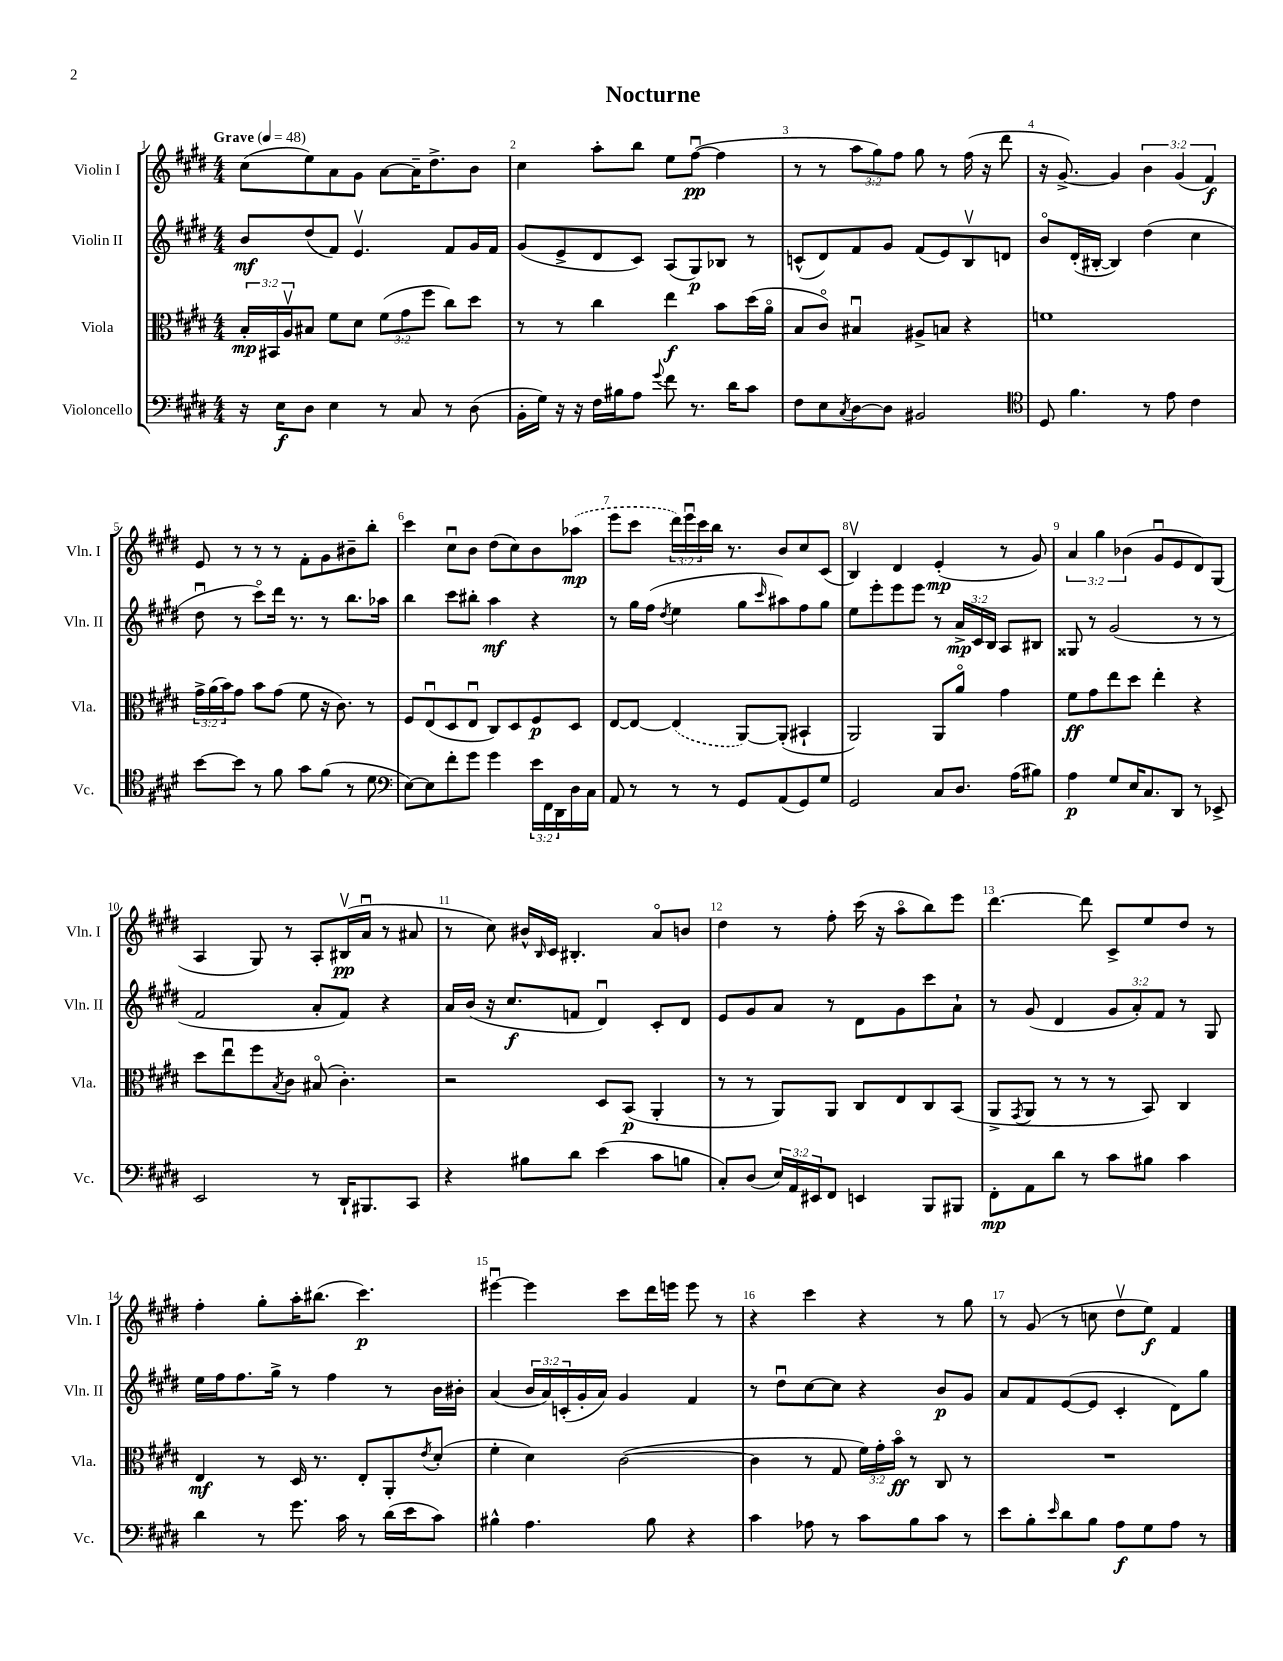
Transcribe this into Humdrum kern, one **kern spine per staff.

**kern	**kern	**kern	**kern
*staff4	*staff3	*staff2	*staff1
*clefF4	*clefC3	*clefG2	*clefG2
*k[f#c#g#d#]	*k[f#c#g#d#]	*k[f#c#g#d#]	*k[f#c#g#d#]
*M4/4	*M4/4	*M4/4	*M4/4
*MM48	*MM48	*MM48	*MM48
16r	24B'/LL	8b/L	(8cc#\L
.	24BB#/	.	.
16E\LK	.	.	.
.	24Av/J	.	.
8D#\J	8B#/J	(8dd#/	8ee\)
4E\	8f#\L	8f#/J)	8a\
.	8d#\J	4.ev/	8g#\J
8r	(12f#\L	.	[8a\L
.	12g#\	.	.
8C#/	.	.	16a~\]K
.	12ff#\J	.	.
.	.	.	8.dd#^\
8r	8cc#\L)	8f#/L	.
(8D#\	8dd#\J	16g#/L	8b\J
.	.	16f#/JJ	.
=	=	=	=
16BB'\LL	8r	(8g#/L	4cc#\
16G#\JJ)	.	.	.
16r	8r	8e^/	.
16r	.	.	.
16F#\LL	4cc#\	8d#/	8aa'\L
16B#\J	.	.	.
8A\J	.	8c#/J)	8bb\J
8qqg#/	.	.	.
8f#\	4ee\	(8A/L	8ee\L
8.r	.	8G#/)	([8ff#u\J
.	8b\L	8B-/J	4ff#\]
16d#\LK	.	.	.
8c#\J	(16dd#\L	8r	.
.	16ao\JJ	.	.
=	=	=	=
8F#\L	8B/L	(8c^^/L	8r
8E\	8c#o/J)	8d#/)	8r
8qC#/	.	.	.
[8D#\	4B#u/	8f#/	12aa\L
.	.	.	12gg#\)
8D#\]J	.	8g#/J	.
.	.	.	12ff#\J
2BB#/	8A#^/L	(8f#/L	8gg#\
.	8B/J	8e/)	8r
.	4r	8Bv/	(16ff#\
.	.	.	16r
.	.	8d/J	8ddd#\
=	=	=	=
*clefC4	*	*	*
8D#/	1f	8bo/L	16r
.	.	.	[8.g#^/)
4.f#\	.	(16d#'/L	.
.	.	[16B#'/JJ	.
.	.	4B#/])	4g#/]
8r	.	(4dd#\	6b\
8e\	.	.	.
.	.	.	(6g#/
4c#\	.	4cc#\	.
.	.	.	6f#/)
=	=	=	=
[8b\L	24g#^\LL	8dd#u\	8e/
.	(24a\	.	.
.	24b\J)	.	.
8b\]J	8g#\J	8r	8r
8r	8b\L	8ccc#o\L)	8r
8f#\	(8g#\J	16ddd#\Jk	8r
.	.	8.r	.
8g#\L	8f#\	.	8f#'\L
(8f#\J	16r	8r	8g#\
.	8.c#\)	.	.
8r	.	8.bb\L	8b#~\
8d#\	8r	.	8bb'\J
.	.	16aa-\Jk	.
=	=	=	=
*clefF4	*	*	*
[8E\L)	8F#/L	4bb\	4ccc#\
8E\]	(8Eu/	.	.
8f#'\	8D#/	8ccc#\L	8cc#u\L
8g#\J	8Eu/J	8bb#'\J	8b\J
4g#\	8C#/L)	4aa\	(8dd#\L
.	8D#/	.	8cc#\)
24e\LL	8F#/	4r	8b\
24FF#\	.	.	.
24DD#\	.	.	.
16D#\	8D#/J	.	(8aa-\J
16C#\JJ	.	.	.
=	=	=	=
8AA/	[8E/L	8r	8eee\L
8r	8E/_J	16gg#\LL	8ccc#\J
.	.	(16ff#\JJ	.
.	.	8qdd#/	.
8r	(4E/]	4ee\	24ddd#\LL)
.	.	.	24eeeu\
.	.	.	24ccc#\
8r	.	.	16bb\JJ
.	.	.	8.r
8GG#/L	[8AA/L)	8gg#\L	.
.	.	16qqccc#/	.
(8AA/	(8AA'/]J	8aa#\)	8b/L
8GG#/)	4BB#`/	8ff#\	8cc#/
8G#/J	.	8gg#\J	(8c#/J
=	=	=	=
2GG#/	2AA/)	8ee\L	4Bv/)
.	.	8eee'\	.
.	.	8eee\	4d#/
.	.	8eee\J	.
8C#/L	8AA/L	8r	(4e'/
8.D#/J	8ao/J	24a^/LL	.
.	.	24c#/	.
.	.	24B/JJ	.
.	4g#\	8A/L	8r
(16A\LK	.	.	.
8B#\J)	.	8B#/J	8g#/)
=	=	=	=
4A\	8f#\L	8G##/	6a/
.	8g#\	8r	.
.	.	.	6gg#\
8G#/L	8ee\	(2g#/	.
.	.	.	(6b-\
16E/K	8dd#\J	.	.
8.C#/	.	.	.
.	4ee'\	.	8g#u/L
8DD#/J	.	.	8e/
8r	4r	8r	8d#/)
8EE-^/	.	8r	(8G#/J
=	=	=	=
2EE/	8dd#\L	2f#/	4A/
.	8eeu\	.	.
.	8ff#\	.	8G#/)
.	8qB/	.	.
.	8c#\J	.	8r
8r	(8B#o/	8a'/L	8A'/L
16DD#`/LK	4.c#'\)	8f#/J)	(16B#v/L
8.BBB#/	.	.	16au/JJ
.	.	4r	8r
8CC#/J	.	.	8a#/
=	=	=	=
4r	2r	16a/LL	8r
.	.	(16b/JJ	.
.	.	16r	8cc#\)
.	.	8.cc#/L	.
8B#\L	.	.	16b#^^/LL
.	.	.	16qqB/
.	.	.	16c#/JJ
8d#\J	.	8f/J	4.B#'/
(4e\	8D#/L	4d#u/)	.
.	(8BB/J	.	.
8c#\L	4AA'/	8c#'/L	8ao/L
8B\J	.	8d#/J	8b/J
=	=	=	=
8C#'/L)	8r	8e/L	4dd#\
(8D#/J	8r	8g#/	.
24E/LL)	8AA/L)	8a/J	8r
24AA/	.	.	.
24EE#/J	.	.	.
8FF#/J	8AA/J	8r	8ff#'\
4EE/	8C#/L	8d#\L	(16ccc#\
.	.	.	16r
.	8E/	8g#\	8aao\L
8BBB/L	8C#/	8ccc#\	8bb\)
8BBB#/J	(8BB/J	8a`\J	8eee\J
=	=	=	=
8FF#'\L	8AA^/L	8r	[4.ddd#\
.	8qGG#/	.	.
8AA\	8AA/J	(8g#/	.
8d#\J	8r	4d#/	.
8r	8r	.	8ddd#\]
8c#\L	8r	12g#/L	8c#^/L
.	.	12a'/)	.
8B#\J	8BB/)	.	8ee/
.	.	12f#/J	.
4c#\	4C#/	8r	8dd#/J
.	.	8G#/	8r
=	=	=	=
4d#\	4E/	16ee\LL	4ff#'\
.	.	16ff#\J	.
.	.	8.ff#\	.
8r	8r	.	8gg#'\L
.	.	16gg#^\Jk	.
8.g#\	16D#/	8r	16aa'\K
.	8.r	.	(8.bb#\J
.	.	4ff#\	.
16c#\	.	.	.
8r	8E'/L	.	4.ccc#\)
(16d#\LL	8AA'/	8r	.
16e\J	.	.	.
.	8qe/	.	.
8c#\J)	(8d#'/J	16b\LL	.
.	.	16b#'\JJ	.
=	=	=	=
4B#^^\	4f#'\	(4a/	[4eee#u\
4.A\	4d#\)	24b/LL	4eee#\]
.	.	24a/)	.
.	.	(24c'/	.
.	.	16g#'/	.
.	.	16a/JJ)	.
.	([2c#\	4g#/	8ccc#\L
8B#\	.	.	16ddd#\L
.	.	.	16eee\JJ
4r	.	4f#/	8eee\
.	.	.	8r
=	=	=	=
4c#\	4c#\]	8r	4r
.	.	8dd#u\L	.
8A-\	8r	[8cc#\	4ccc#\
8r	8G#/	8cc#\]J	.
8c#\L	24f#\LL)	4r	4r
.	24g#'\	.	.
.	24bo\JJ	.	.
8B\	8r	.	.
8c#\J	8C#/	8b/L	8r
8r	8r	8g#/J	8gg#\
=	=	=	=
8e\L	1r	8a/L	8r
8B'\	.	8f#/	(8g#/
16qqe/	.	.	.
8d#\	.	([8e/	8r
8B\J	.	8e/]J	8cc\
8A\L	.	4c#'/	8dd#v\L
8G#\	.	.	8ee\J)
8A\J	.	8d#\L)	4f#/
8r	.	8gg#\J	.
==	==	==	==
*-	*-	*-	*-
